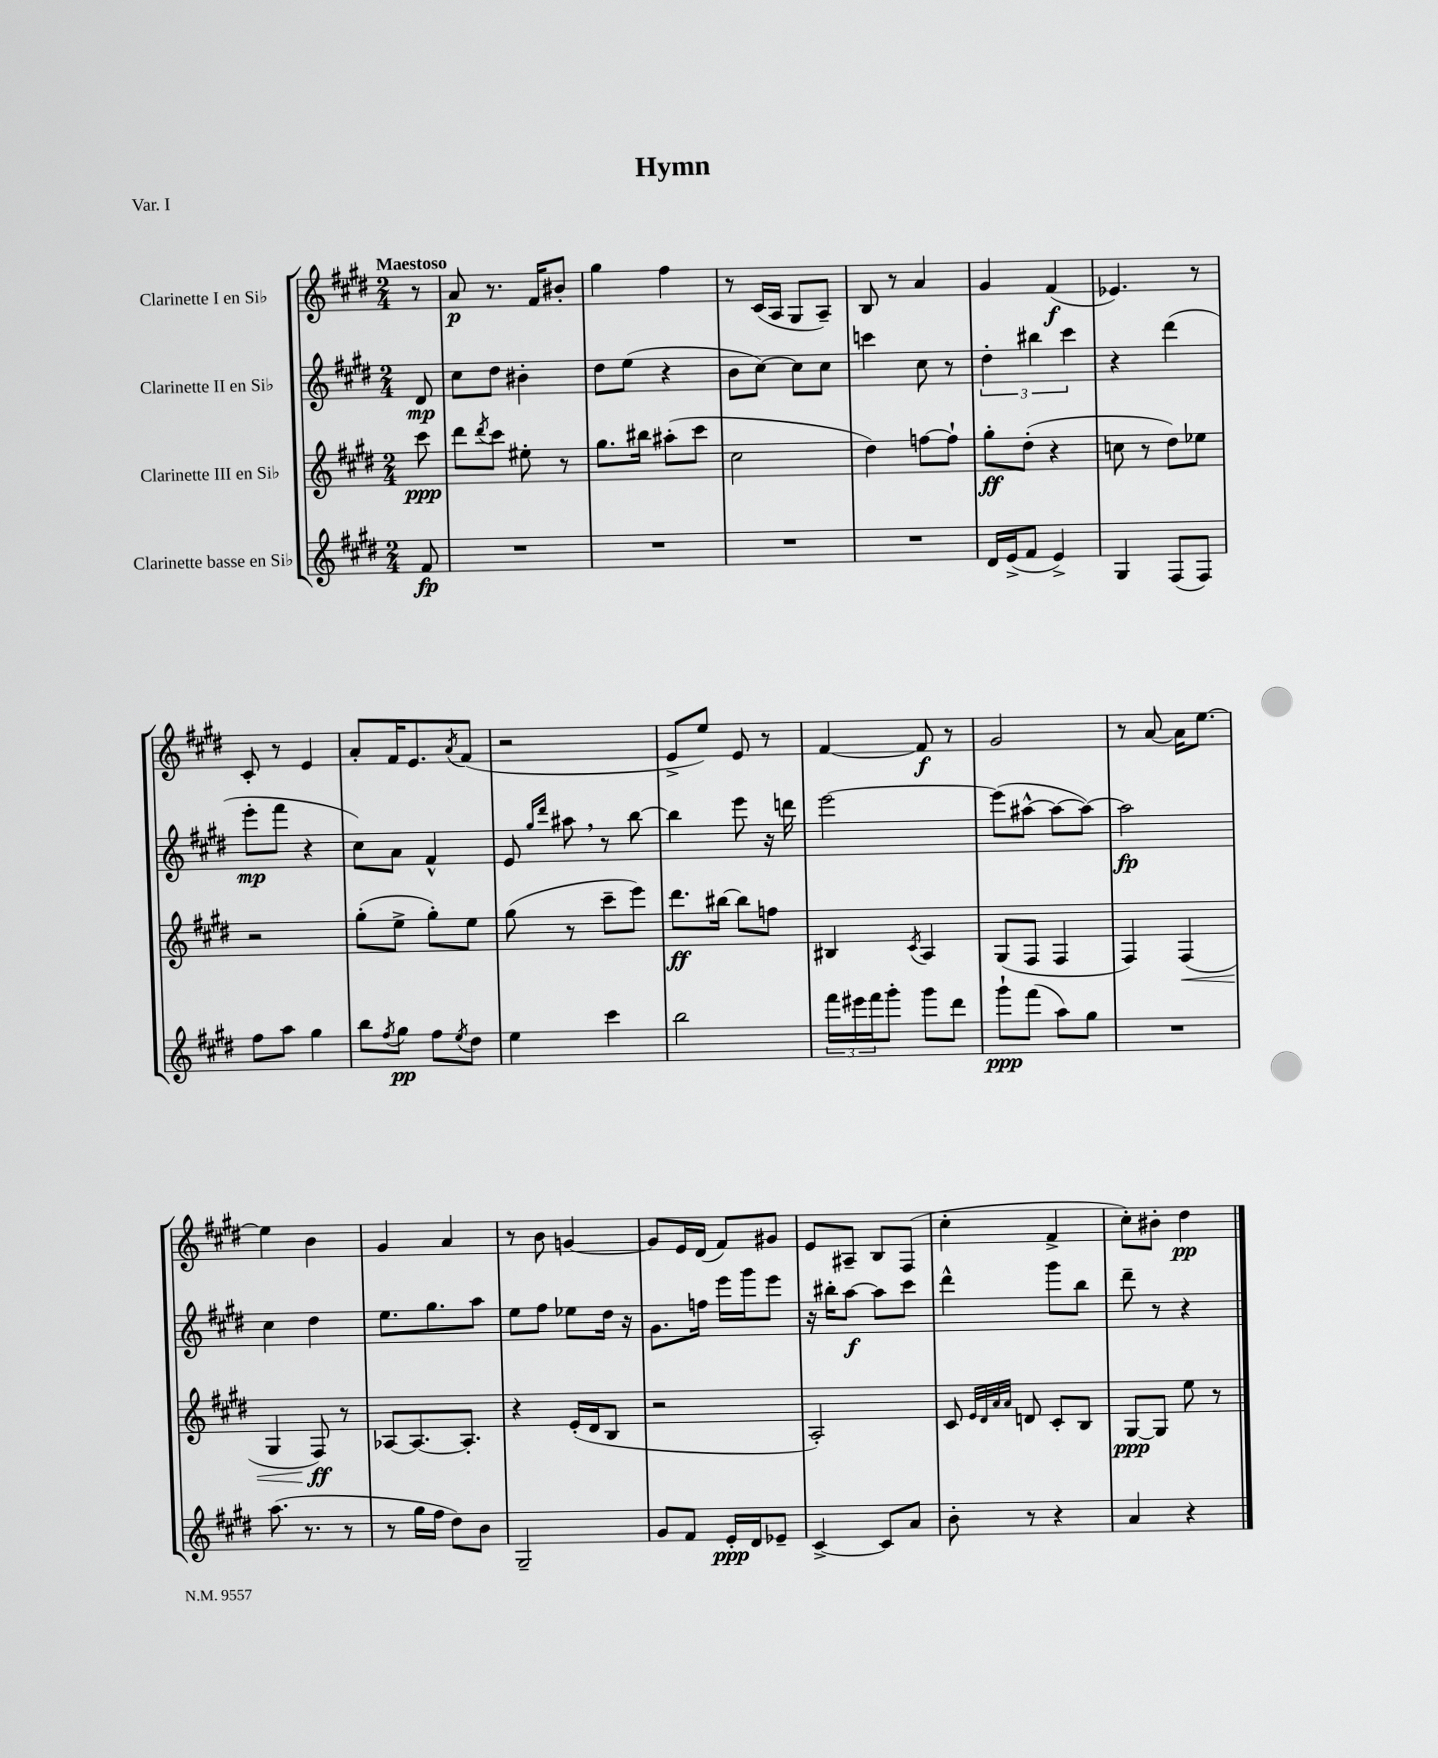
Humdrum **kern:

**kern	**dynam	**kern	**dynam	**kern	**dynam	**kern	**dynam
*part4	*part4	*part3	*part3	*part2	*part2	*part1	*part1
*staff4	*staff4	*staff3	*staff3	*staff2	*staff2	*staff1	*staff1
*I"Clarinette basse en Si♭	*	*I"Clarinette III en Si♭	*	*I"Clarinette II en Si♭	*	*I"Clarinette I en Si♭	*
*clefG2	*	*clefG2	*	*clefG2	*	*clefG2	*
*k[f#c#g#d#]	*	*k[f#c#g#d#]	*	*k[f#c#g#d#]	*	*k[f#c#g#d#]	*
*M2/4	*	*M2/4	*	*M2/4	*	*M2/4	*
=	=	=	=	=	=	=	=
!	!	!	!	!	!	!LO:TX:a:B:t=Maestoso	!
8f#/	fp	8ccc#\	ppp	8d#/	mp	8r	.
=1	=1	=1	=1	=1	=1	=1	=1
2r	.	8ddd#\L	.	8cc#\L	.	8a/	p
.	.	8qddd#/	.	.	.	.	.
.	.	8ccc#\J	.	8dd#\J	.	8.r	.
.	.	8ee#X'\	.	4b#X'\	.	.	.
.	.	.	.	.	.	16f#/KL	.
.	.	8r	.	.	.	8b#X'/J	.
=2	=2	=2	=2	=2	=2	=2	=2
2r	.	8.gg#\L	.	8dd#\L	.	4gg#\	.
.	.	.	.	(8ee\J	.	.	.
.	.	16bb#X\Jk	.	.	.	.	.
.	.	(8aa#X'\L	.	4r	.	4ff#\	.
.	.	8ccc#\J	.	.	.	.	.
=3	=3	=3	=3	=3	=3	=3	=3
2r	.	2cc#\	.	8b\L	.	8r	.
.	.	.	.	[8cc#\J)	.	(16c#/LL	.
.	.	.	.	.	.	16A/JJ	.
.	.	.	.	8cc#\L]	.	8G#/L	.
.	.	.	.	8cc#\J	.	8A~/J)	.
=4	=4	=4	=4	=4	=4	=4	=4
2r	.	4dd#\)	.	4cccn\	.	8B/	.
.	.	.	.	.	.	8r	.
.	.	[8ffn\L	.	8cc#\	.	4a/	.
.	.	8ff`\J]	.	8r	.	.	.
=5	=5	=5	=5	=5	=5	=5	=5
16d#/LL	.	8gg#'\L	ff	6dd#'\	.	4g#/	.
(16e^/J	.	.	.	.	.	.	.
8f#/J	.	(8dd#'\J	.	.	.	.	.
.	.	.	.	6bb#X\	.	.	.
4e^/)	.	4r	.	.	.	(4f#/	f
.	.	.	.	6ccc#\	.	.	.
=6	=6	=6	=6	=6	=6	=6	=6
4G#/	.	8ccn\	.	4r	.	4.e-X/)	.
.	.	8r	.	.	.	.	.
(8F#/L	.	8dd#\L)	.	(4ddd#\	.	.	.
8F#/J)	.	8ee-X\J	.	.	.	8r	.
!!LO:LB:g=z
=7	=7	=7	=7	=7	=7	=7	=7
8ff#\L	.	2r	.	8eee'\L	mp	8c#'/	.
8aa\J	.	.	.	8fff#\J	.	8r	.
4gg#\	.	.	.	4r	.	4e/	.
=8	=8	=8	=8	=8	=8	=8	=8
8bb\L	.	(8gg#'\L	.	8cc#\L)	.	8a'/L	.
8qff#/	.	.	.	.	.	.	.
8gg#\J	pp	8ee^\J	.	8a\J	.	16f#/K	.
.	.	.	.	.	.	8.e/	.
8ff#\L	.	8gg#'\L)	.	4f#^^/	.	.	.
8qee/	.	.	.	.	.	8qa/	.
8dd#\J	.	8ee\J	.	.	.	(8f#/J	.
=9	=9	=9	=9	=9	=9	=9	=9
4ee\	.	(8gg#\	.	8e/	.	2r	.
.	.	.	.	16qqgg#/LL	.	.	.
.	.	.	.	16qqddd#/JJ	.	.	.
.	.	8r	.	8aa#X,\	.	.	.
4ccc#\	.	8ccc#~\L	.	8r	.	.	.
.	.	8eee\J)	.	[8bb\	.	.	.
=10	=10	=10	=10	=10	=10	=10	=10
2bb\	.	8.ddd#\L	ff	4bb\]	.	8e^/L	.
.	.	.	.	.	.	8ee/J)	.
.	.	[16bb#X\Jk	.	.	.	.	.
.	.	8bb#\L]	.	8eee\	.	8e/	.
.	.	8ffn\J	.	16r	.	8r	.
.	.	.	.	16dddn\	.	.	.
=11	=11	=11	=11	=11	=11	=11	=11
24fff#\LL	.	4B#X/	.	[2eee\	.	[4f#/	.
24eee#X\	.	.	.	.	.	.	.
24fff#\J	.	.	.	.	.	.	.
8ggg#'\J	.	.	.	.	.	.	.
.	.	8qc#/	.	.	.	.	.
8ggg#\L	.	4A/	.	.	.	8f#/]	f
8ddd#\J	.	.	.	.	.	8r	.
=12	=12	=12	=12	=12	=12	=12	=12
8ggg#`\L	ppp	(8G#/L	.	(8eee\L]	.	2g#/	.
(8fff#\J	.	8F#/J	.	[8aa#X^^\J	.	.	.
8aa\L)	.	4F#/	.	8aa#\L_	.	.	.
8gg#\J	.	.	.	8aa#\J_)	.	.	.
=13	=13	=13	=13	=13	=13	=13	=13
2r	.	4F#/)	.	2aa#\]	fp	8r	.
.	.	.	.	.	.	[8a/	.
!	!	!	!LO:HP:b	!	!	!	!
.	.	(4F#/	<	.	.	16a\KL]	.
.	.	.	.	.	.	[8.ee\J	.
!!LO:LB:g=z
=14	=14	=14	=14	=14	=14	=14	=14
(8.aa\	.	4G#/	.	4cc#\	.	4ee\]	.
8.r	.	.	.	.	.	.	.
.	.	8F#/)	ff	4dd#\	.	4b\	.
8r	.	8r	[	.	.	.	.
=15	=15	=15	=15	=15	=15	=15	=15
8r	.	[8A-X/L	.	8.ee\L	.	4g#/	.
16gg#\LL	.	8.A-/_	.	.	.	.	.
16ff#\JJ	.	.	.	8.gg#\	.	.	.
8dd#\L)	.	.	.	.	.	4a/	.
.	.	8.A-'/J]	.	.	.	.	.
8b\J	.	.	.	8aa\J	.	.	.
=16	=16	=16	=16	=16	=16	=16	=16
2G#~/	.	4r	.	8ee\L	.	8r	.
.	.	.	.	8ff#\J	.	8b\	.
.	.	(16e'/LL	.	8ee-X\L	.	[4gn/	.
.	.	16d#/J	.	.	.	.	.
.	.	8B/J	.	16dd#\Jk	.	.	.
.	.	.	.	16r	.	.	.
=17	=17	=17	=17	=17	=17	=17	=17
8g#/L	.	2r	.	8.g#\L	.	8g/L]	.
8f#/J	.	.	.	.	.	16e/L	.
.	.	.	.	16ffn\Jk	.	(16d#/JJ	.
16e'/LL	ppp	.	.	16eee\LL	.	8f#/L)	.
16d#/J	.	.	.	16ggg#\J	.	.	.
8e-X~/J	.	.	.	8eee\J	.	8g#X/J	.
=18	=18	=18	=18	=18	=18	=18	=18
[4c#^/	.	2A'/)	.	16r	.	8e/L	.
.	.	.	.	16bb#X'\KL	.	.	.
.	.	.	.	[8aa\J	f	8A#X~/J	.
8c#/L]	.	.	.	8aa\L]	.	8B/L	.
8a/J	.	.	.	8ccc#\J	.	(8F#/J	.
=19	=19	=19	=19	=19	=19	=19	=19
8b'\	.	8c#/	.	4ddd#^^\	.	4cc#'\	.
.	.	32qqe/LLL	.	.	.	.	.
.	.	32qqd#/	.	.	.	.	.
.	.	32qqa/	.	.	.	.	.
.	.	32qqa/JJJ	.	.	.	.	.
8r	.	8dn/	.	.	.	.	.
4r	.	8c#'/L	.	8ggg#\L	.	4f#^/	.
.	.	8B/J	.	8bb\J	.	.	.
=20	=20	=20	=20	=20	=20	=20	=20
4a/	.	[8G#/L	ppp	8ddd#~\	.	8cc#'\L)	.
.	.	8G#/J]	.	8r	.	8b#X'\J	.
4r	.	8ee\	.	4r	.	4dd#\	pp
.	.	8r	.	.	.	.	.
==	==	==	==	==	==	==	==
*-	*-	*-	*-	*-	*-	*-	*-
